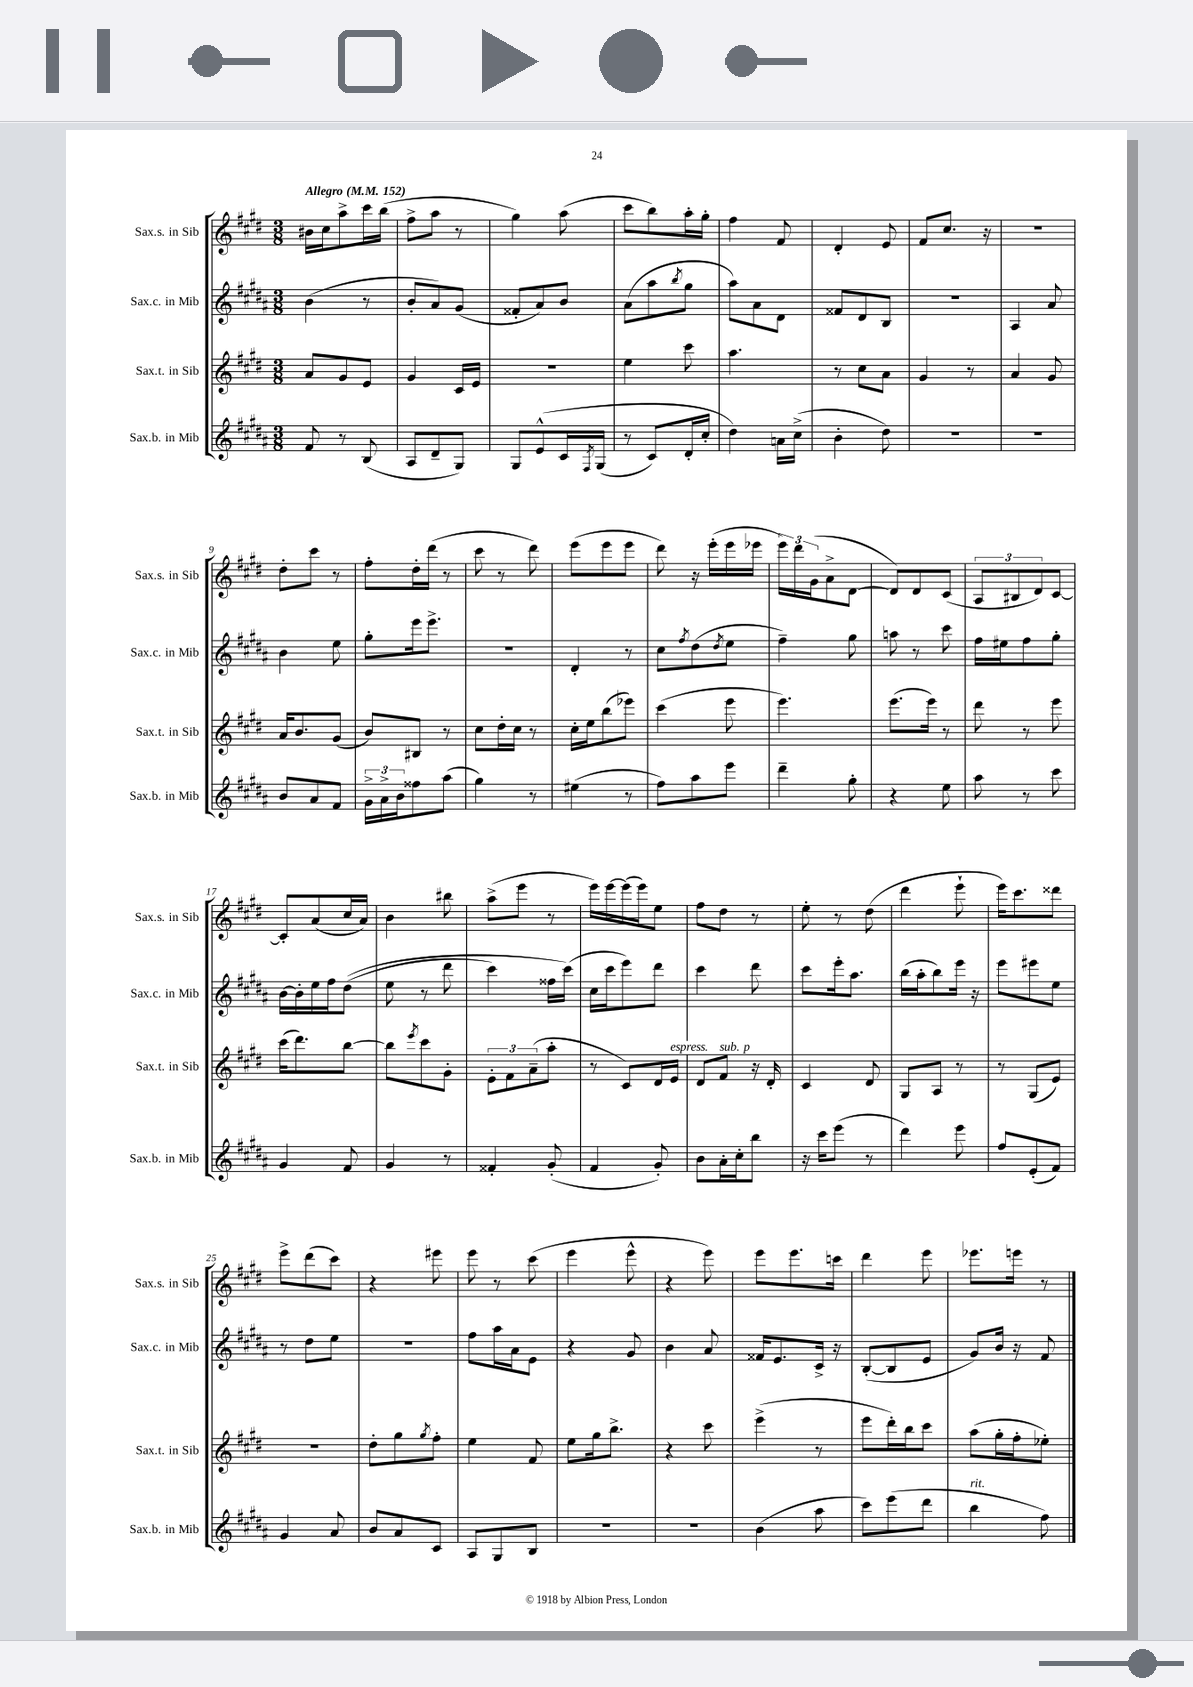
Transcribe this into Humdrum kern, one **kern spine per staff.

**kern	**kern	**kern	**kern
*staff4	*staff3	*staff2	*staff1
*clefG2	*clefG2	*clefG2	*clefG2
*k[f#c#g#d#a#]	*k[f#c#g#d#]	*k[f#c#g#d#a#]	*k[f#c#g#d#]
*M3/8	*M3/8	*M3/8	*M3/8
*MM152	*MM152	*MM152	*MM152
8f#	8a	(4b	16b#
.	.	.	16cc#
8r	8g#	.	8aa^
(8B	8e	8r	16ccc#
.	.	.	(16bb
=	=	=	=
8A#	4g#	8b'	8ff#^
8d#~	.	8a#)	8aa
8G#)	16c#	(8g#	8r
.	16e	.	.
=	=	=	=
8G#	4.r	8f##'	4gg#)
&(8e^^	.	8a#)	.
16c#	.	8b	(8aa
8qF#	.	.	.
(16G#	.	.	.
=	=	=	=
8r	4ee	(8a#	8ccc#
8c#)	.	8aa#	8bb)
.	.	8qbb	.
16d#'	8ccc#	8gg#	16aa'
16cc#'	.	.	16gg#'
=	=	=	=
4dd#&)	4.aa	8aa#)	4ff#
.	.	8a#	.
16a	.	8d#	8f#
(16cc#^	.	.	.
=	=	=	=
4b'	8r	8f##	4d#'
.	8cc#	8d#	.
8dd#)	8a	8B	8e
=	=	=	=
4.r	4g#	4.r	8f#
.	.	.	8.cc#
.	8r	.	.
.	.	.	16r
=	=	=	=
4.r	4a	4A#	4.r
.	8g#	8a#	.
=	=	=	=
8b	16a	4b	8dd#'
.	8.b	.	.
8a#	.	.	8ccc#
8f#	(8g#	8ee	8r
=	=	=	=
24g#^	8b)	8gg#'	8ff#'
24a#^	.	.	.
24b	.	.	.
8ff##	8B#	16eee	16dd#'
.	.	8.eee^	(16ddd#
(8aa#	8r	.	8r
=	=	=	=
4gg#)	8cc#	4.r	8ccc#
.	16dd#'	.	8r
.	16cc#	.	.
8r	8r	.	8ddd#)
=	=	=	=
(4ee#	16cc#'	4d#'	(8eee
.	16ee	.	.
.	(8bb	.	8eee
8r	8eee-)	8r	8eee
=	=	=	=
8ff#)	(4ccc#	8cc#	8ddd#)
.	.	8qff#	.
8aa#	.	(8dd#	16r
.	.	.	(16eee'
.	.	8qdd#	.
8eee	8eee	8ee	16eee
.	.	.	16eee-
=	=	=	=
4ddd#~	4.eee)	4ff#~)	24eee)
.	.	.	24ddd#
.	.	.	(24g#
.	.	.	8a^
8gg#'	.	8gg#	[8d#
=	=	=	=
4r	(8.eee	8aa	8d#])
.	.	8r	8d#
.	16eee)	.	.
8ee	8r	8ccc#	(8c#
=	=	=	=
8aa#	8ddd#	16ff#	12A
.	.	16ee#	.
.	.	.	12B#
8r	8r	8ff#	.
.	.	.	12d#)
8ccc#	8eee	8gg#'	[8c#
=	=	=	=
4g#	(16ccc#	[16b	8c#']
.	8.ddd#)	16b']	.
.	.	16ee	(8a
.	.	16ff#	.
8f#	[8bb	&((8dd#	16cc#
.	.	.	16a)
=	=	=	=
4g#	8bb]	8ee	4b
.	8qeee	.	.
.	8ccc#	8r	.
8r	8g#'	8ddd#	8bb#
=	=	=	=
4f##'	12e'	4ccc#)	(8aa^
.	12f#	.	.
.	.	.	8eee
.	(12a~	.	.
(8g#'	8aa'	16ff##	8r
.	.	(16ccc#&)	.
=	=	=	=
4f#	8r	16cc#	16eee)
.	.	16ccc#	[16eee
.	8c#)	8eee)	(16eee]
.	.	.	16eee)
8g#')	16d#	8ddd#	8ee
.	16e	.	.
=	=	=	=
8b	8d#	4ccc#	8ff#
16a#'	8f#	.	8dd#
16cc#'	.	.	.
8bb	16r	8ddd#	8r
.	16d#'	.	.
=	=	=	=
16r	4c#	8ccc#	8ee'
16ccc#	.	.	.
(8eee	.	16eee'	8r
.	.	8.aa#	.
8r	8d#	.	(8dd#
=	=	=	=
4ddd#)	8G#	(16bb	4ddd#
.	.	16aa#'	.
.	8A	8bb)	.
8eee	8r	16eee	8eee`
.	.	16r	.
=	=	=	=
8ff#	8r	8eee	16eee)
.	.	.	8.ccc#
(8e'	(8G#	8eee#	.
8f#)	8e)	8ee	8ddd##
=	=	=	=
4g#	4.r	8r	8eee^
.	.	8dd#	(8ddd#
8a#	.	8ee	8ccc#)
=	=	=	=
8b	8dd#'	4.r	4r
8a#	8gg#	.	.
.	8qgg#	.	.
8c#	8ff#'	.	8eee#
=	=	=	=
8A#	4ee	8ff#	8eee
8G#	.	16aa#	8r
.	.	16a#	.
8B	8f#	8e	(8ccc#
=	=	=	=
4.r	8ee	4r	4eee
.	16gg#	.	.
.	8.bb^	.	.
.	.	8g#	8eee^^
=	=	=	=
4.r	4r	4b	4r
.	8ccc#	8a#	8eee)
=	=	=	=
(4b	(4eee^	16f##	8eee
.	.	8.e	.
.	.	.	8.eee
8aa#	8r	16c#^	.
.	.	16r	16ccc
=	=	=	=
8ccc#)	8eee	([8B'	4ddd#
(8eee	16ddd#')	8B]	.
.	16bb	.	.
8ddd#	8ccc#	8e	8eee
=	=	=	=
4bb	(8aa	8g#)	8.eee-
.	16gg#'	16b	.
.	16ff#'	16r	16eee
8ff#)	8ee-')	8f#	8r
==	==	==	==
*-	*-	*-	*-
